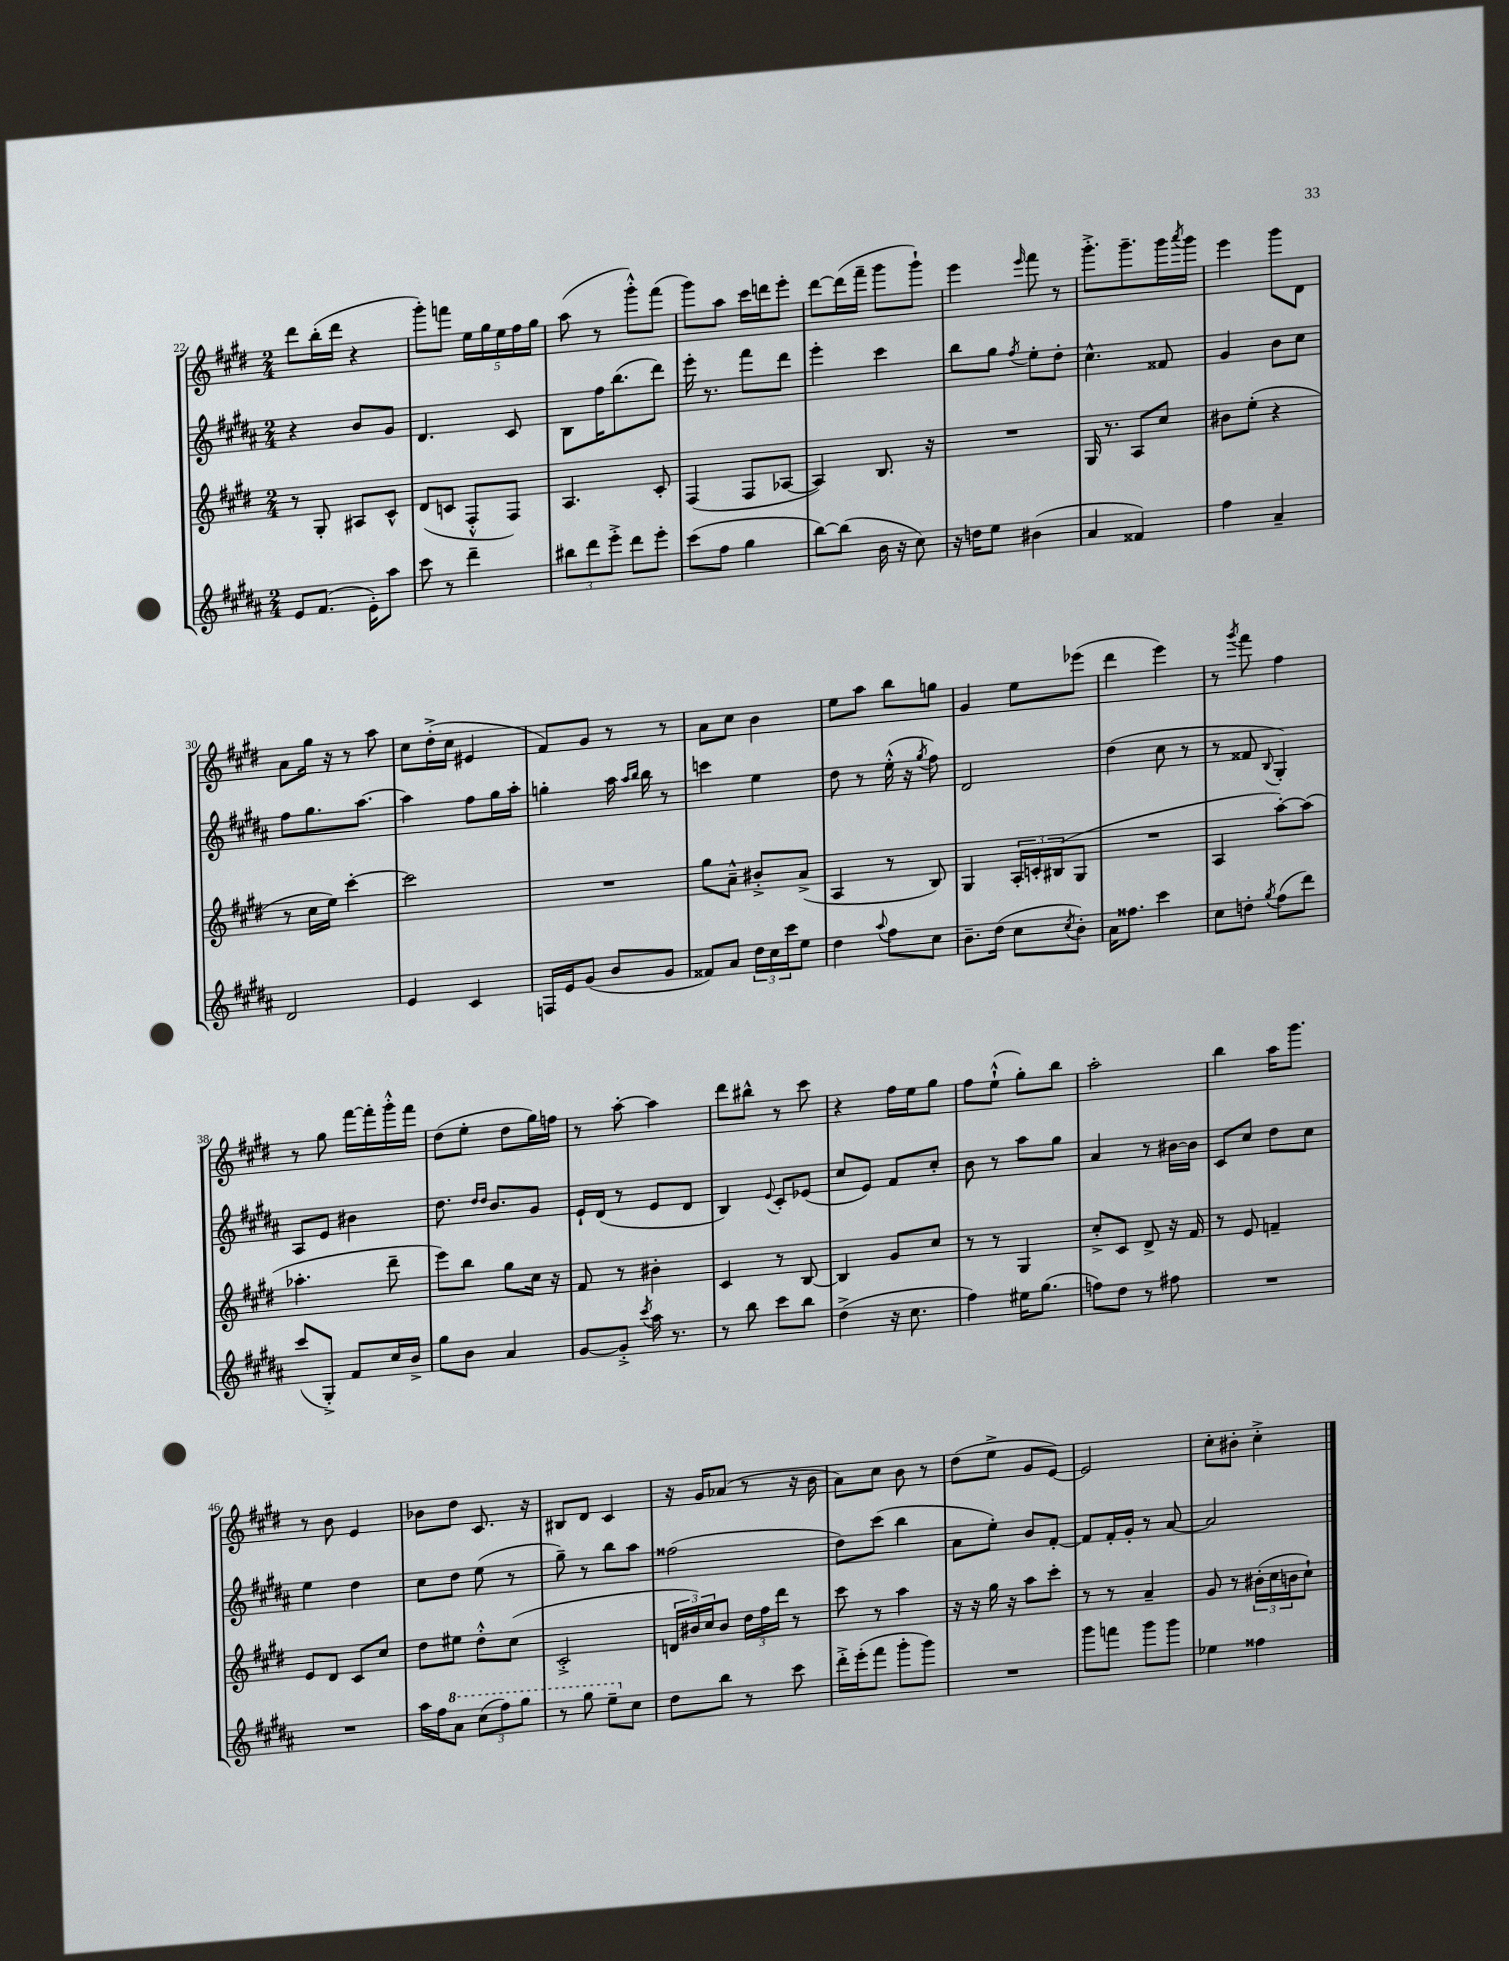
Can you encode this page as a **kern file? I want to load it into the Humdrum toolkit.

**kern	**kern	**kern	**kern
*staff4	*staff3	*staff2	*staff1
*clefG2	*clefG2	*clefG2	*clefG2
*k[f#c#g#d#a#]	*k[f#c#g#d#]	*k[f#c#g#d#a#]	*k[f#c#g#d#]
*M2/4	*M2/4	*M2/4	*M2/4
8e/L	8r	4r	8ddd#\L
(8.f#/J	8G#'/	.	(16bb'\L
.	.	.	16ddd#\JJ
.	8A#/L	8b/L	4r
16e'\LK)	.	.	.
8aa#\J	8c#^^/J	8g#/J	.
=	=	=	=
8ccc#\	(8d#/L	4.d#/	8ggg#'\L)
8r	8c/J	.	8fff\J
4ddd#~\	8F#'^^/L	.	20ee\LL
.	.	.	20gg#\
.	.	.	20ee\
.	8F#/J)	8c#/	.
.	.	.	20ff#\
.	.	.	20gg#\JJ
=	=	=	=
12bb#\L	4.A/	8B\L	(8aa\
12ddd#\	.	.	.
.	.	16ff#\K	8r
12eee'^\J	.	.	.
.	.	(8.bb\	.
8ddd#\L	.	.	8ggg#'^^\L)
8eee'\J	8c#'/	8ddd#\J)	(8fff#\J
=	=	=	=
(8ccc#\L	(4F#/	16eee'\	8ggg#\L)
.	.	8.r	.
8ff#\J	.	.	8aa\J
4gg#\	8F#/L	8fff#\L	16ccc#\LL
.	.	.	16ddd\J
.	[8A-/J	8ddd#\J	8eee'\J
=	=	=	=
[8bb\L)	4A-/])	4eee'\	[8ddd#\L
(8bb\]J	.	.	(16ddd#\]L
.	.	.	16fff#~\JJ
16b\	8.B/	4ccc#\	8ggg#\L
16r	.	.	.
8cc#\)	.	.	8ggg#`\J)
.	16r	.	.
=	=	=	=
16r	2r	8bb\L	4eee\
16dd\LK	.	.	.
8ee\J	.	8gg#\J	.
.	.	8qff#/	16qqeee/
(4b#\	.	8ee'\L	8fff#\
.	.	8dd#'\J	8r
=	=	=	=
4a#/	16G#/	4.cc#^^\	8.ggg#'^\L
.	8.r	.	.
.	.	.	8.ggg#~\
4f##/)	8A/L	.	.
.	8cc#/J	8f##/	16ggg#\L
.	.	.	8qaaa/
.	.	.	16ggg#\JJ
=	=	=	=
4ff#\	8b#\L	4g#/	4eee\
.	(8ee'\J	.	.
4a#~/	4r	8b\L	8ggg#\L
.	.	8cc#\J	8d#\J
=	=	=	=
2d#/	8r	8ff#\L	8a\L
.	16cc#\LL	8.gg#\	16gg#\Jk
.	16ee\JJ)	.	16r
.	[4ccc#'\	.	8r
.	.	[8.aa#\J	.
.	.	.	8aa\
=	=	=	=
4e/	2ccc#\]	4aa#\]	8cc#\L
.	.	.	(16dd#'^\L
.	.	.	16cc#\JJ
4c#/	.	8ff#\L	4e#/
.	.	16gg#\L	.
.	.	16aa#'\JJ	.
=	=	=	=
16F/LL	2r	4gg'\	8f#/L)
16e/J	.	.	.
(8g#/J	.	.	8g#/J
8b/L	.	16aa#\	8r
.	.	16qqaa#/LL	.
.	.	16qqbb/JJ	.
.	.	16bb\	.
8g#/J	.	8r	8r
=	=	=	=
8f##/L)	8gg#\L	4ccc\	8a\L
8a#/J	8a~^^\J	.	8cc#\J
24dd#\LL	8b#'^/L	4ee\	4b\
24cc#\	.	.	.
24ccc#\J	.	.	.
8ee\J	(8a^/J	.	.
=	=	=	=
4dd#\	4A/	8dd#\	8ee\L
.	.	8r	8aa\J
8qqaa#/	.	.	.
8ff#\L	8r	(16ee'^^\	8bb\L
.	.	16r	.
.	.	8qgg#/	.
8cc#\J	8B/)	8ff#\)	8gg\J
=	=	=	=
8.b~\L	4G#/	2d#/	4g#/
(16dd#\Jk	.	.	.
8cc#\L	24A'/LL	.	8ee\L
.	24c'/	.	.
.	(24B#/J	.	.
8qcc#/	.	.	.
8b'\J)	8G#/J	.	(8eee-\J
=	=	=	=
16a#\LK	2r	(4dd#\	4ddd#\
8.ff##\J	.	.	.
4ccc#\	.	8cc#\	4eee\)
.	.	8r	.
=	=	=	=
8cc#\L	4A/	8r	8r
.	.	.	8qggg#/
8dd'\J	.	8f##/	8fff#\
8qgg#/	.	8qqB/	.
(8ff#\L	[8aa'\L)	4G#'/)	4ff#\
8ddd#\J)	(8aa\]J	.	.
=	=	=	=
(8ccc#/L	4.aa-'\	8A#/L	8r
8G#'^/J)	.	8e/J	8gg#\
8f#/L	.	4b#\	[16fff#\LL
.	.	.	16fff#'\]
16cc#/L	8ddd#~\	.	16ggg#'^^\
16b^/JJ	.	.	16fff#\JJ
=	=	=	=
8gg#\L	8eee\L)	8.dd#\	(8dd#\L
8b\J	8bb\J	.	8ee'\J
.	.	16qqdd#/LL	.
.	.	16qqdd#/JJ	.
.	.	8.b/L	.
4a#/	8gg#\L	.	8dd#\L
.	16cc#\Jk	8g#/J	16gg#\L)
.	16r	.	16ff\JJ
=	=	=	=
[8g#/L	8f#/	16e`/LL	8r
.	.	(16d#/JJ	.
8g#'^/]J	8r	8r	[8aa'\
8qccc#/	.	.	.
16aa#\	4b#'\	8e/L	4aa\]
8.r	.	.	.
.	.	8d#/J	.
=	=	=	=
8r	4c#/	4B/)	8ddd#\L
8bb\	.	.	8bb#^^\J
.	.	8qqe/	.
8ccc#\L	8r	8c#'/L	8r
8bb\J	[8B/	(8e-/J	8ccc#\
=	=	=	=
(4dd#^\	4B/]	8cc#/L	4r
.	.	8e/J)	.
16r	8g#/L	8f#/L	16ff#\LL
8.cc#\	.	.	16ee\J
.	8cc#/J	8cc#'/J	8gg#\J
=	=	=	=
4ff#\)	8r	8b\	8ff#\L
.	8r	8r	(8ee`^^\J
16ee#\LK	4G#/	8aa#\L	8gg#'\L)
(8.gg#\J	.	.	.
.	.	8gg#\J	8bb\J
=	=	=	=
8ff\L)	8cc#'^/L	4a#/	2aa'\
8dd#\J	8c#/J	.	.
8r	8d#^/	8r	.
8ff#\	16r	[16b#\LL	.
.	16f#/	16b#\]JJ	.
=	=	=	=
2r	8r	8c#/L	4bb\
.	8e/	8cc#/J	.
.	4f~/	8dd#\L	16aa\LK
.	.	.	8.ggg#\J
.	.	8cc#\J	.
=	=	=	=
2r	8e/L	4ee\	8r
.	8d#/J	.	8b\
.	8c#/L	4dd#\	4e/
.	8cc#/J	.	.
=	=	=	=
16aa#\LL	8dd#\L	8cc#\L	8b-\L
16ff#\J	.	.	.
8aa#\J	8ee#\J	8dd#\J	8dd#\J
(12ccc#\L	8dd#'^^\L	(8ee\	8.c#/
12fff#\)	.	.	.
.	(8cc#\J	8r	.
12ggg#\J	.	.	.
.	.	.	16r
=	=	=	=
8r	2c#'^/	8gg#~\)	8B#/L
8ggg#\	.	8r	8d#/J
8eee~\L	.	8bb\L	4c#/
8cc#\J	.	8aa#\J	.
=	=	=	=
8dd#\L	24d/LL	(2ff##\	16r
.	24b#/)	.	.
.	.	.	16g#/LK
.	24cc#/J	.	.
8bb\J	8b#/J	.	(8a-/J
8r	24dd#\LL	.	8r
.	24ff#\	.	.
.	24ddd#\JJ	.	.
8ccc#\	8r	.	16r
.	.	.	16b\
=	=	=	=
16ddd#'^\LL	8ccc#\	8dd#\L)	8a\L)
(16eee'\J	.	.	.
8fff#\J	8r	(8ccc#\J	8cc#\J
8ggg#'\L	4aa\	4bb\	8b\
8ggg#\J)	.	.	8r
=	=	=	=
2r	16r	8a#\L	(8dd#\L
.	16r	.	.
.	16gg#\	8ee'\J)	8ee^\J
.	16r	.	.
.	8aa\L	8b/L	8g#/L
.	8ccc#'\J	[8f#'/J	[8e/J)
=	=	=	=
8ggg#\L	8r	8f#/]L	2e/]
8fff\J	8r	16f#'/L	.
.	.	16g#'/JJ	.
8ggg#\L	4a~/	8r	.
8ggg#\J	.	[8a#/	.
=	=	=	=
4ee-\	8g#/	2a#/]	8cc#'\L
.	8r	.	8b#'\J
4ff##\	(24b#'\LL	.	4cc#'^\
.	24cc#\	.	.
.	24b\J	.	.
.	8cc#`\J)	.	.
==	==	==	==
*-	*-	*-	*-
